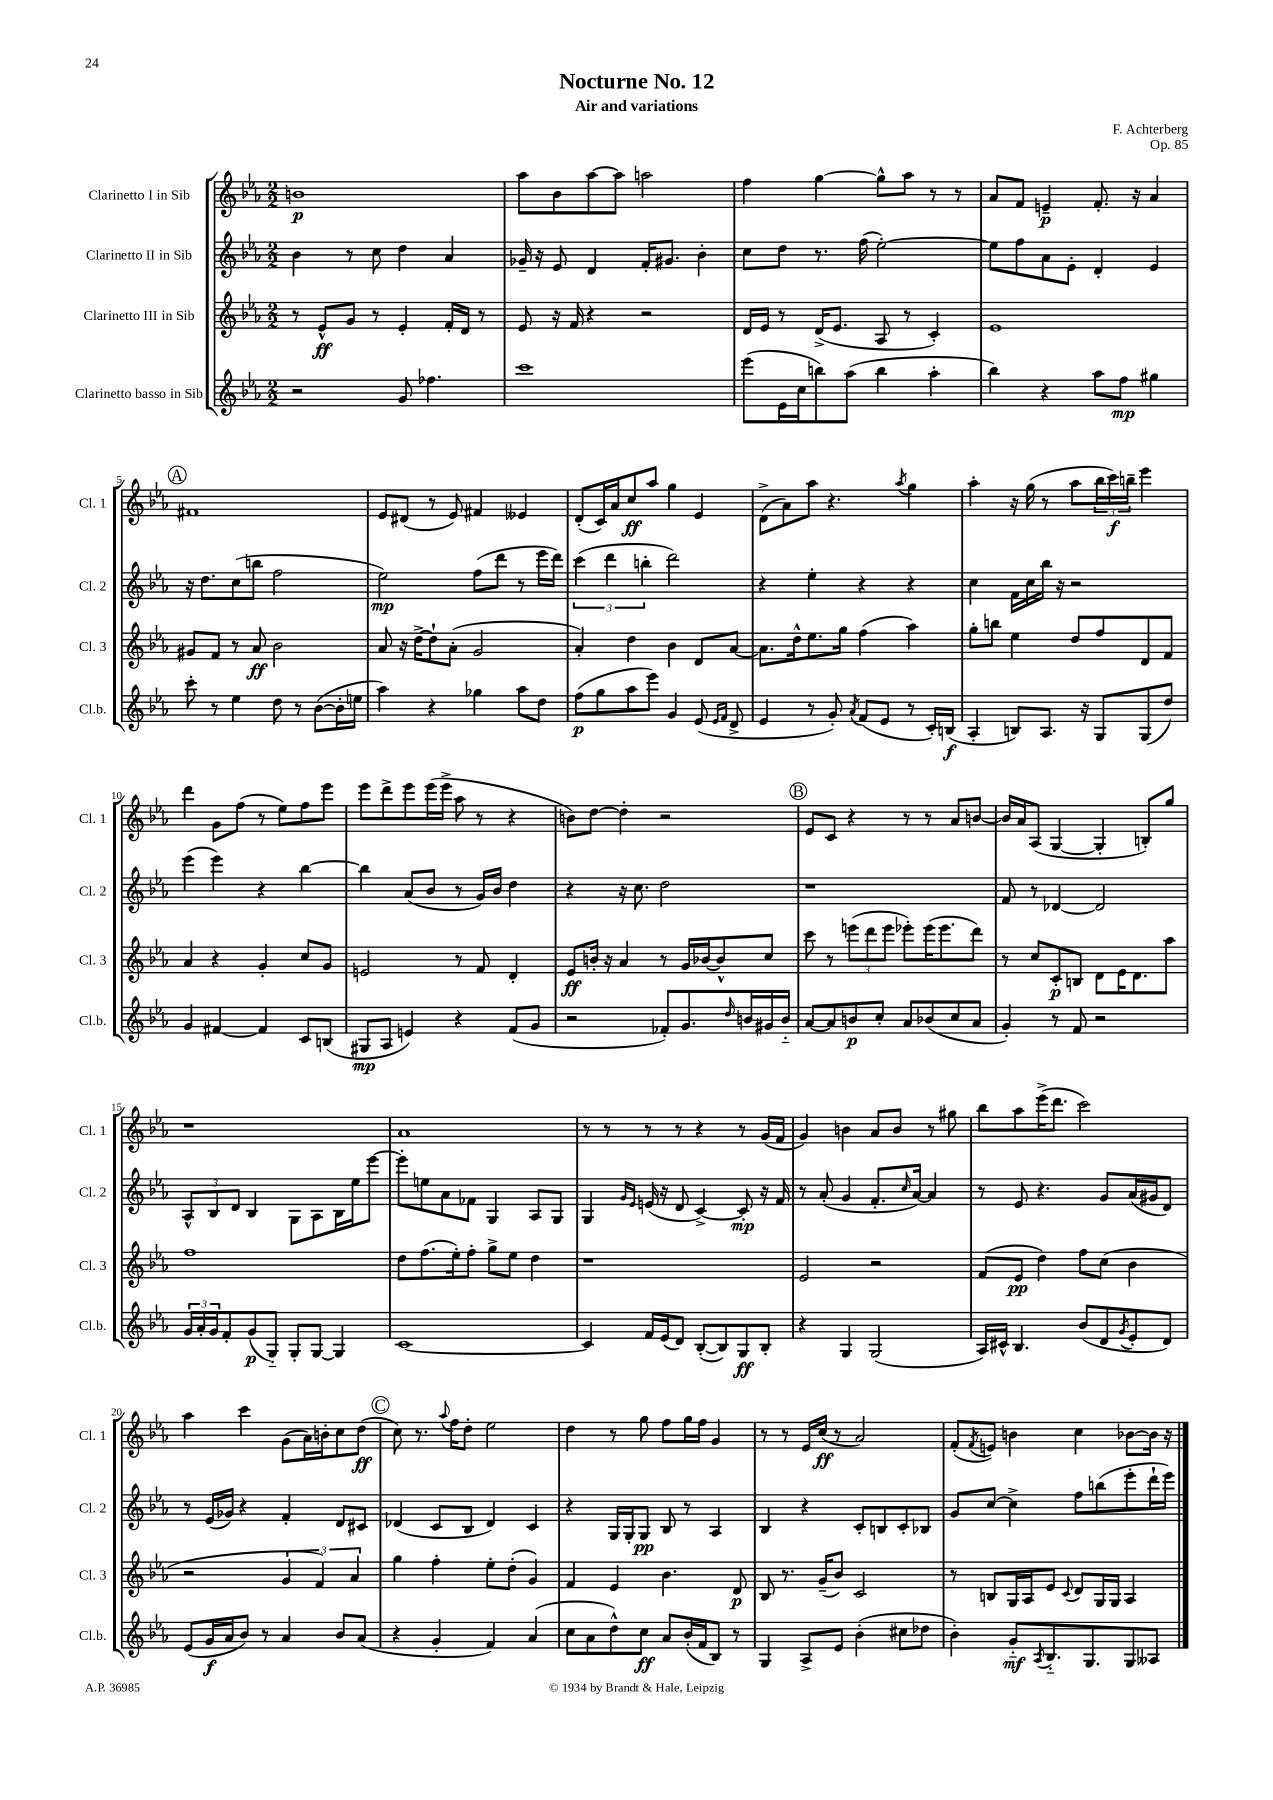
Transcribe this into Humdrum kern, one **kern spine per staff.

**kern	**dynam	**kern	**dynam	**kern	**dynam	**kern	**dynam
*part4	*part4	*part3	*part3	*part2	*part2	*part1	*part1
*staff4	*staff4	*staff3	*staff3	*staff2	*staff2	*staff1	*staff1
*I"Clarinetto basso in Sib	*	*I"Clarinetto III in Sib	*	*I"Clarinetto II in Sib	*	*I"Clarinetto I in Sib	*
*I'Cl.b.	*	*I'Cl. 3	*	*I'Cl. 2	*	*I'Cl. 1	*
*clefG2	*	*clefG2	*	*clefG2	*	*clefG2	*
*k[b-e-a-]	*	*k[b-e-a-]	*	*k[b-e-a-]	*	*k[b-e-a-]	*
*M2/2	*	*M2/2	*	*M2/2	*	*M2/2	*
=1	=1	=1	=1	=1	=1	=1	=1
2r	.	8r	.	4b-\	.	1bn	p
.	.	8e-^^/L	ff	.	.	.	.
.	.	8g/J	.	8r	.	.	.
.	.	8r	.	8cc\	.	.	.
8g/	.	4e-'/	.	4dd\	.	.	.
4.ff-X\	.	.	.	.	.	.	.
.	.	16f'/LL	.	4a-/	.	.	.
.	.	16d/JJ	.	.	.	.	.
.	.	8r	.	.	.	.	.
=2	=2	=2	=2	=2	=2	=2	=2
1ccc	.	8e-/	.	16g-X~/	.	8aa-\L	.
.	.	.	.	16r	.	.	.
.	.	16r	.	8e-/	.	8b-\	.
.	.	16f/	.	.	.	.	.
.	.	4r	.	4d/	.	[8aa-\	.
.	.	.	.	.	.	8aa-\J]	.
.	.	2r	.	16f'/KL	.	2aan\	.
.	.	.	.	8.g#X/J	.	.	.
.	.	.	.	4b-'\	.	.	.
=3	=3	=3	=3	=3	=3	=3	=3
(8eee-\L	.	16d/LL	.	8cc\L	.	4ff\	.
.	.	16e-/JJ	.	.	.	.	.
16e-\L	.	8r	.	8dd\J	.	.	.
16cc\J	.	.	.	.	.	.	.
8bbn\)	.	(16d^/KL	.	8.r	.	[4gg\	.
.	.	8.e-/J	.	.	.	.	.
(8aa-\J	.	.	.	.	.	.	.
.	.	.	.	(16ff\	.	.	.
4bb\	.	8A-/	.	[2ee-'\)	.	8gg^^\L]	.
.	.	8r	.	.	.	8aa-\J	.
4aa-'\	.	4c'/)	.	.	.	8r	.
.	.	.	.	.	.	8r	.
=4	=4	=4	=4	=4	=4	=4	=4
4bb-\)	.	1e-	.	8ee-\L]	.	8a-/L	.
.	.	.	.	8ff\	.	8f/J	.
4r	.	.	.	8a-\	.	4en~/	p
.	.	.	.	8e-'\J	.	.	.
8aa-\L	.	.	.	4d'/	.	8.f'/	.
8ff\J	mp	.	.	.	.	.	.
.	.	.	.	.	.	16r	.
4gg#X\	.	.	.	4e-/	.	4a-/	.
!!LO:LB:g=z
!!LO:REH:place=s1:t=A
=5	=5	=5	=5	=5	=5	=5	=5
8ccc'\	.	8g#X/L	.	16r	.	1f#X	.
.	.	.	.	8.dd\L	.	.	.
8r	.	8f/J	.	.	.	.	.
4ee-\	.	8r	.	(8cc\	.	.	.
.	.	8a-/	ff	8bbn\J	.	.	.
8dd\	.	2b-\	.	2ff\	.	.	.
8r	.	.	.	.	.	.	.
([8b-\L	.	.	.	.	.	.	.
16b-'\L]	.	.	.	.	.	.	.
16een\JJ	.	.	.	.	.	.	.
=6	=6	=6	=6	=6	=6	=6	=6
4aa-\)	.	8a-/	.	2ee-\)	mp	8e-/L	.
.	.	16r	.	.	.	(8d#X/J	.
.	.	[16dd^\KL	.	.	.	.	.
4r	.	8dd`\]	.	.	.	8r	.
.	.	(8a-'\J	.	.	.	8e-/)	.
4gg-X\	.	2g/	.	(8ff\L	.	4f#X/	.
.	.	.	.	8ddd\J	.	.	.
8aa-\L	.	.	.	8r	.	4e--X/	.
8dd\J	.	.	.	16eee-\LL	.	.	.
.	.	.	.	16ddd\JJ)	.	.	.
=7	=7	=7	=7	=7	=7	=7	=7
(8ff\L	p	4a-'/)	.	(6ccc\	.	(8d'/L	.
8gg\	.	.	.	.	.	16c/L)	.
.	.	.	.	6ddd\	.	.	.
.	.	.	.	.	.	16a-/J	.
8aa-\	.	4dd\	.	.	.	8cc/	ff
.	.	.	.	6bbn'\	.	.	.
8eee-\J)	.	.	.	.	.	8aa-/J	.
4g/	.	4b-\	.	2ddd\)	.	4gg\	.
(8e-/	.	8d/L	.	.	.	4e-/	.
16qqe-/LL	.	.	.	.	.	.	.
16qqf/JJ	.	.	.	.	.	.	.
8d^/	.	[8a-/J	.	.	.	.	.
=8	=8	=8	=8	=8	=8	=8	=8
4e-/	.	8.a-\L]	.	4r	.	(8d^\L	.
.	.	.	.	.	.	8a-\)	.
.	.	16dd^^\k	.	.	.	.	.
8r	.	8.ee-\	.	4ee-'\	.	8aa-\J	.
8g'/)	.	.	.	.	.	4.r	.
.	.	16gg\Jk	.	.	.	.	.
8qa-/	.	.	.	.	.	.	.
(8f/L	.	(4ff\	.	4r	.	.	.
8e-/J	.	.	.	.	.	.	.
.	.	.	.	.	.	8qaa-/	.
8r	.	4aa-\)	.	4r	.	4gg\	.
16c'/LL)	.	.	.	.	.	.	.
(16Bn/JJ	f	.	.	.	.	.	.
=9	=9	=9	=9	=9	=9	=9	=9
4A-'/	.	8gg'\L	.	4cc\	.	4aa-'\	.
.	.	8bbn\J	.	.	.	.	.
8Bn/L)	.	4ee-\	.	16f\LL	.	16r	.
.	.	.	.	16cc\	.	(16gg\	.
8.A-/J	.	.	.	16bb-\JJ	.	8r	.
.	.	.	.	16r	.	.	.
.	.	8dd/L	.	2r	.	8aa-\L	.
16r	.	.	.	.	.	.	.
8G/L	.	8ff/	.	.	.	24bb-\L	.
.	.	.	.	.	.	24ccc\)	f
.	.	.	.	.	.	24bbn~\JJ	.
(8G/	.	8d/	.	.	.	4eee-\	.
8dd/J)	.	8f/J	.	.	.	.	.
!!LO:LB:g=z
=10	=10	=10	=10	=10	=10	=10	=10
4g/	.	4a-/	.	(4eee-\	.	4ddd\	.
[4f#X/	.	4r	.	4eee-\)	.	8g\L	.
.	.	.	.	.	.	(8ff\J	.
4f#/]	.	4g'/	.	4r	.	8r	.
.	.	.	.	.	.	8ee-\L)	.
8c/L	.	8cc/L	.	[4bb-\	.	8ff\	.
(8Bn/J	.	8g/J	.	.	.	8eee-\J	.
=11	=11	=11	=11	=11	=11	=11	=11
8G#X/L	mp	2en/	.	4bb-\]	.	8eee-\L	.
8A-/J	.	.	.	.	.	8ddd^\	.
4en/)	.	.	.	(8a-/L	.	8eee-\	.
.	.	.	.	8b-/J	.	(16eee-\L	.
.	.	.	.	.	.	16eee-^\JJ	.
4r	.	8r	.	8r	.	8aa-\	.
.	.	8f/	.	16g/LL)	.	8r	.
.	.	.	.	16b-/JJ	.	.	.
(8f/L	.	4d'/	.	4dd\	.	4r	.
8g/J	.	.	.	.	.	.	.
=12	=12	=12	=12	=12	=12	=12	=12
2r	.	8e-/L	ff	4r	.	8bn\L)	.
.	.	16bn'/Jk	.	.	.	[8dd\J	.
.	.	16r	.	.	.	.	.
.	.	4a-/	.	16r	.	4dd'\]	.
.	.	.	.	8.cc\	.	.	.
8f-X'/L)	.	8r	.	2dd\	.	2r	.
8.g/	.	16g/LL	.	.	.	.	.
.	.	[16b-X/J	.	.	.	.	.
.	.	8b-^^/]	.	.	.	.	.
16qqdd/	.	.	.	.	.	.	.
16bn/L	.	.	.	.	.	.	.
16g#X/	.	8cc/J	.	.	.	.	.
16b/JJ	.	.	.	.	.	.	.
!!LO:REH:place=s1:t=B
=13	=13	=13	=13	=13	=13	=13	=13
[8a-/L	.	8ccc\	.	1r	.	8e-/L	.
8a-/]	.	8r	.	.	.	8c/J	.
8bn/	p	(12eeen\L	.	.	.	4r	.
.	.	12ddd\	.	.	.	.	.
8cc'/J	.	.	.	.	.	.	.
.	.	12eee\J	.	.	.	.	.
8a-/L	.	8eee-X'\L)	.	.	.	8r	.
(8b-X/	.	(16eee-\K	.	.	.	8r	.
.	.	8.eee-\	.	.	.	.	.
8cc/	.	.	.	.	.	8a-/L	.
8a-/J	.	8ddd\J)	.	.	.	[8bn/J	.
=14	=14	=14	=14	=14	=14	=14	=14
4g'/)	.	8r	.	8f/	.	16b/LL]	.
.	.	.	.	.	.	16a-/J	.
.	.	8cc/L	.	8r	.	(8A-/J	.
8r	.	8c'/	p	[4d-X/	.	[4G/	.
8f/	.	8Bn/J	.	.	.	.	.
2r	.	8d\L	.	2d-/]	.	4G'/]	.
.	.	16e-\K	.	.	.	.	.
.	.	8.d\	.	.	.	.	.
.	.	.	.	.	.	8Bn'/L)	.
.	.	8aa-\J	.	.	.	8gg/J	.
!!LO:LB:g=z
=15	=15	=15	=15	=15	=15	=15	=15
24g/LL	.	1ff	.	12A-^^/L	.	1r	.
24a-'/	.	.	.	.	.	.	.
24g/J	.	.	.	12B-/	.	.	.
8f'/	.	.	.	.	.	.	.
.	.	.	.	12d/J	.	.	.
(8g/	p	.	.	4B-/	.	.	.
8G/J)	.	.	.	.	.	.	.
8G'/L	.	.	.	8G\L	.	.	.
[8G/J	.	.	.	8A-\	.	.	.
4G/]	.	.	.	16B-\L	.	.	.
.	.	.	.	16ee-\J	.	.	.
.	.	.	.	[8eee-\J	.	.	.
=16	=16	=16	=16	=16	=16	=16	=16
[1c	.	8dd\L	.	8eee-'\L]	.	1a-	.
.	.	(8.ff\	.	8een\	.	.	.
.	.	.	.	8a-\	.	.	.
.	.	16ee-'\k)	.	.	.	.	.
.	.	8ff'\J	.	8f-X\J	.	.	.
.	.	8gg^\L	.	4G/	.	.	.
.	.	8ee-\J	.	.	.	.	.
.	.	4dd\	.	8A-/L	.	.	.
.	.	.	.	8G/J	.	.	.
=17	=17	=17	=17	=17	=17	=17	=17
4c/]	.	1r	.	4G/	.	8r	.
.	.	.	.	.	.	8r	.
.	.	.	.	16qqg/LL	.	.	.
.	.	.	.	16qqe-/JJ	.	.	.
16f/LL	.	.	.	(16en/	.	8r	.
(16e-/J	.	.	.	16r	.	.	.
8d/J)	.	.	.	8d/	.	8r	.
([8B-'/L	.	.	.	[4c^/)	.	4r	.
8B-/])	.	.	.	.	.	.	.
8G/	ff	.	.	8c'/]	mp	8r	.
8B-'/J	.	.	.	16r	.	(16g/LL	.
.	.	.	.	16f/	.	16f/JJ	.
=18	=18	=18	=18	=18	=18	=18	=18
4r	.	2e-/	.	8r	.	4g/)	.
.	.	.	.	(8a-'/	.	.	.
4G/	.	.	.	4g/	.	4bn\	.
(2G/	.	2r	.	8.f'/L	.	8a-/L	.
.	.	.	.	.	.	8b/J	.
.	.	.	.	16qqcc/	.	.	.
.	.	.	.	[16a-/Jk)	.	.	.
.	.	.	.	4a-/]	.	8r	.
.	.	.	.	.	.	8gg#X\	.
=19	=19	=19	=19	=19	=19	=19	=19
16A-/LL)	.	(8f/L	.	8r	.	8bb-\L	.
16c#X^^/JJ	.	.	.	.	.	.	.
4.B-/	.	8e-/J	pp	8e-/	.	8aa-\	.
.	.	4dd\)	.	4.r	.	(16eee-^\K	.
.	.	.	.	.	.	8.ddd\J	.
(8b-/L	.	8ff\L	.	.	.	2ccc\)	.
8d/	.	(8cc\J	.	8g/L	.	.	.
8qg/	.	.	.	.	.	.	.
8e-'/	.	4b-\	.	(16a-/L	.	.	.
.	.	.	.	16g#X/J	.	.	.
8d/J)	.	.	.	8d/J)	.	.	.
!!LO:LB:g=z
=20	=20	=20	=20	=20	=20	=20	=20
(8e-/L	.	2r	.	8r	.	4aa-\	.
16g/L	f	.	.	(16e-/LL	.	.	.
16a-/J	.	.	.	16g-X/JJ)	.	.	.
8b-/J)	.	.	.	4r	.	4ccc\	.
8r	.	.	.	.	.	.	.
4a-/	.	6g/	.	4f'/	.	(8g\L	.
.	.	.	.	.	.	16a-\L)	.
.	.	6f/)	.	.	.	.	.
.	.	.	.	.	.	16bn'\J	.
8b-/L	.	.	.	8d/L	.	8cc\	.
.	.	6a-/	.	.	.	.	.
(8a-/J	.	.	.	8c#X/J	.	(8dd\J	ff
!!LO:REH:place=s1:t=C
=21	=21	=21	=21	=21	=21	=21	=21
4r	.	4gg\	.	(4d-X/	.	8cc\)	.
.	.	.	.	.	.	8.r	.
4g'/	.	4ff'\	.	8c/L	.	.	.
.	.	.	.	.	.	8qqaa-/	.
.	.	.	.	.	.	16ff\KL	.
.	.	.	.	8B-/J	.	8dd'\J	.
4f/)	.	8ee-'\L	.	4d-/)	.	2ee-\	.
.	.	(8dd'\J	.	.	.	.	.
(4a-/	.	4g/)	.	4c/	.	.	.
=22	=22	=22	=22	=22	=22	=22	=22
8cc\L	.	4f/	.	4r	.	4dd\	.
8a-\	.	.	.	.	.	.	.
8dd^^\)	.	4e-/	.	16G/LL	.	8r	.
.	.	.	.	16G'/J	.	.	.
8cc\J	ff	.	.	8G/J	pp	8gg\	.
8a-/L	.	4.b-\	.	8B-/	.	8ff\L	.
(16b-'/L	.	.	.	8r	.	16gg\L	.
16f/J	.	.	.	.	.	16ff\JJ	.
8B-/J)	.	.	.	4A-/	.	4g/	.
8r	.	8d/	p	.	.	.	.
=23	=23	=23	=23	=23	=23	=23	=23
4G/	.	8B-/	.	4B-/	.	8r	.
.	.	8.r	.	.	.	8r	.
8A-^/L	.	.	.	4r	.	16e-/LL	.
.	.	(16g~/KL	.	.	.	(16cc/JJ	ff
8e-/J	.	8b-/J)	.	.	.	8r	.
(4b-'\	.	2c/	.	8c'/L	.	2a-/)	.
.	.	.	.	8Bn/	.	.	.
8cc#X\L	.	.	.	8c'/	.	.	.
8dd-X\J	.	.	.	8B-X/J	.	.	.
=24	=24	=24	=24	=24	=24	=24	=24
4b-'\)	.	8r	.	8g/L	.	(8f'/L	.
.	.	.	.	.	.	8qf/	.
.	.	8Bn/L	.	[8cc/J	.	8en/J)	.
8g/L	mf	16G/L	.	4cc^\]	.	4bn\	.
.	.	16A-/J	.	.	.	.	.
8qA-/	.	.	.	.	.	.	.
8.B-/	.	8e-/J	.	.	.	.	.
.	.	8qqc/	.	.	.	.	.
.	.	8d/L	.	8ff\L	.	4cc\	.
8.G/	.	.	.	.	.	.	.
.	.	16G/L	.	(8bbn\	.	.	.
.	.	16G/JJ	.	.	.	.	.
8G/	.	4A-/	.	8eee-'\	.	[8b-X\L	.
8A--X/J	.	.	.	16ddd`\L	.	16b-\Jk]	.
.	.	.	.	16eee-\JJ)	.	16r	.
==	==	==	==	==	==	==	==
*-	*-	*-	*-	*-	*-	*-	*-
